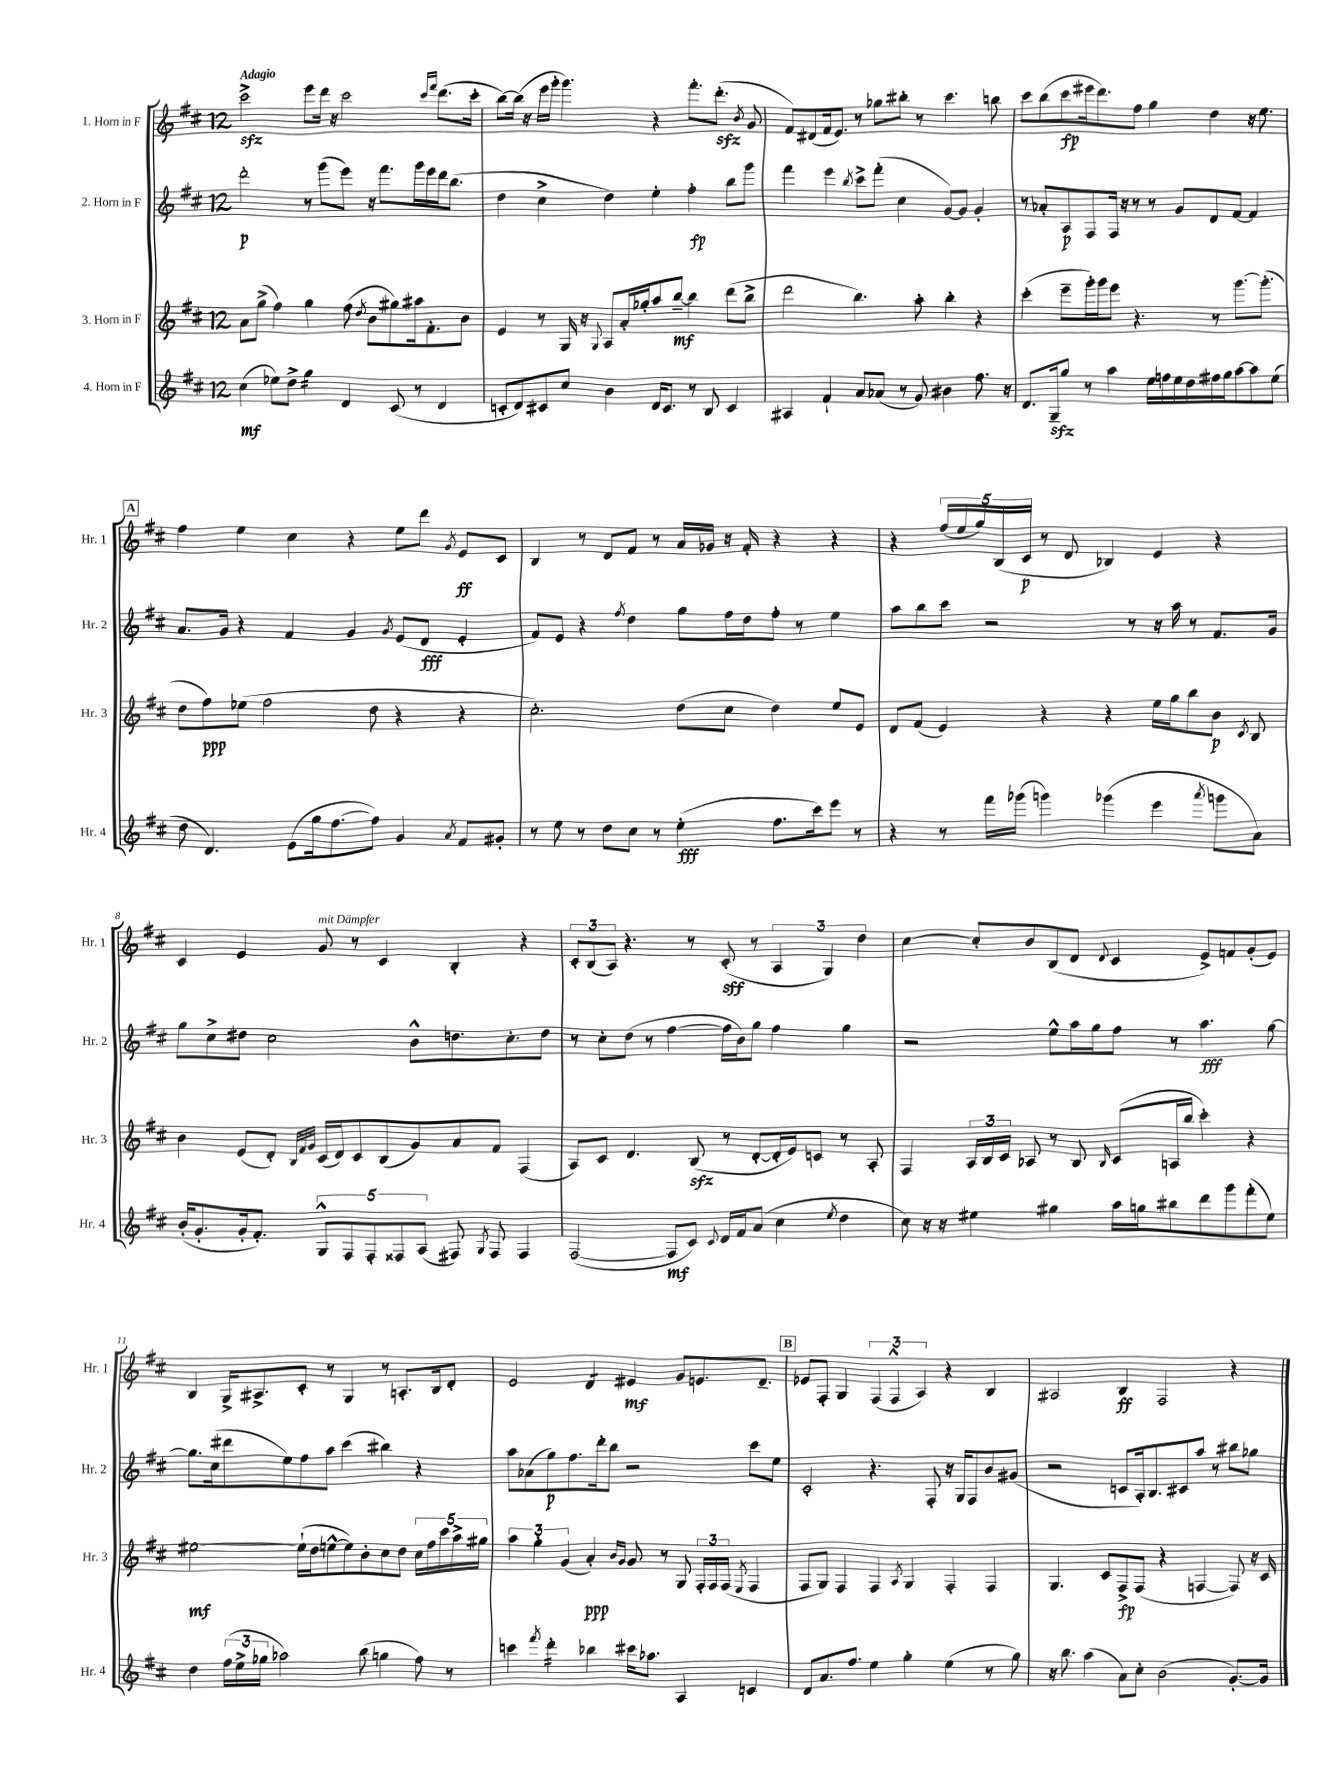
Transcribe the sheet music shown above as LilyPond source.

<<
\new StaffGroup <<
\new Staff = "s0" \with { instrumentName = "1. Horn in F" shortInstrumentName = "Hr. 1" } {
    \clef treble \key d \major \once \override Staff.TimeSignature.style = #'single-digit \time 12/8 \tempo "Adagio"
    \autoBeamOff cis'''2->\sfz e'''8[ d'''16] r16 cis'''2 \grace { cis'''16[ fis'''16] } d'''8.[( cis'''16]-. |
    b''8[~) b''16]( r16 e'''16[ g'''16]-. g'''4.) r4 fis'''8.[-. d'''8.]-.\sfz( \acciaccatura { b'8 } g'8 |
    fis'8[) dis'8( fis'16 e'8.]) r8 ges''8[ bis''8]-. r8 cis'''4. b''8 |
    cis'''8[ b''8( cis'''8\fp eis'''16 d'''8.) fis''8] g''4 d''4 r16 e''8. |
    \mark \markup { \box "A" } fis''4 e''4 cis''4 r4 e''8[ d'''8] \acciaccatura { g'8 } e'8[\ff cis'8] |
    b4 r8 d'8[ fis'8] r8 a'16[ ges'16] r16 fis'16-. r4 r4 |
    r4 \tuplet 5/4 { fis''16[( e''16 g''16) b16( cis'16]\p } r8 d'8 bes4) e'4 r4 |
    cis'4 e'4 g'8^\markup { \italic "mit Dämpfer" } r8 cis'4 b4-. r4 |
    \tuplet 3/2 { cis'8[-. b8( a8]) } r4. r8 cis'8-.\sff( r8 \tuplet 3/2 { a4 g4) d''4 } |
    cis''4~ cis''8[-. b'8 b8( d'8] \appoggiatura { d'8 } cis'4 e'8[->) f'8 g'8-.( e'8]) |
    b4 g16[-> ais8.-> cis'8]-. r8 g4 r8 a8.[-. b16 d'8]-. |
    e'2 d'4:8 eis'4\mf g'8[ e'8. d'8.]-- |
    \mark \markup { \box "B" } ees'8[ fis8]-. g4 \tuplet 3/2 { fis4( fis4-^ a4) } r4 b4 |
    ais2 b4\ff fis2 r4 \bar "|." |
}
\new Staff = "s1" \with { instrumentName = "2. Horn in F" shortInstrumentName = "Hr. 2" } {
    \clef treble \key d \major \once \override Staff.TimeSignature.style = #'single-digit \time 12/8
    \autoBeamOff d'''2-.\p r8 g'''8[( e'''8]) r16 fis'''8.[ g'''16 e'''16 d'''16 b''8.]( |
    d''4 cis''4-> d''4) e''4-. fis''4-.\fp b''8[ g'''8] |
    fis'''4 e'''4 \acciaccatura { b''8 } cis'''8[-> fis'''8]-.( cis''4 g'8[~) g'8] g'4-. |
    r8 aes'8[-. a8\p fis8 fis16] r16 r8 r8 g'8[ d'8 fis'8]~ fis'4 |
    \mark \markup { \box "A" } a'8.[ g'16] r4 fis'4 g'4 \acciaccatura { g'8 } e'8[( d'8]\fff e'4-. |
    fis'8[) e'8] r4 \acciaccatura { fis''8 } d''4 g''8[ fis''16 d''16 fis''8]-. r8 e''4 |
    a''8[ b''8 cis'''8] r2 r8 r16 a''16 r8 fis'8.[ g'16] |
    g''8[ cis''8-> dis''8] cis''2 b'8[-^ d''8. cis''8.-. d''8] |
    r8 cis''8[-. d''8]( r8 fis''4~ fis''16[ b'16) g''8] fis''4 g''4 |
    r2 e''8[-^ a''16 g''16 fis''8] r8 a''4.\fff g''8~ |
    g''8.[ cis''16( dis'''8 e''8) fis''8 a''8] cis'''4( bis''4) r4 |
    a''8[ aes'8( g''8\p) fis''8. d'''16-. b''8] r2 cis'''8[ e''8] |
    \mark \markup { \box "B" } cis'2-. r4. fis8-. r16 g16[ fis8 b'8 gis'8]( |
    r2 c'8[ a16-.) b8. cis'8 a''8] r8 bis''8[ ges''8] \bar "|." |
}
\new Staff = "s2" \with { instrumentName = "3. Horn in F" shortInstrumentName = "Hr. 3" } {
    \clef treble \key d \major \once \override Staff.TimeSignature.style = #'single-digit \time 12/8
    \autoBeamOff a'8[ g''8]->( fis''4) g''4 fis''8( \acciaccatura { d''8 } b'8[ gis''8) ais''16 fis'8.-. b'8] |
    e'4 r8 g16 r16 \appoggiatura { g8 } a8[ a'16-. ges''16-. a''8 b''8]~--\mf b''4 d'''8[( b''8]-> |
    d'''2 b''4.) a''8-. b''4-. r4 |
    cis'''4-.( e'''8[-- g'''16-.) g'''16 e'''8] r4. r8 g'''8.[~ g'''8.]-.( |
    \mark \markup { \box "A" } d''8[ fis''8\ppp) ees''8]( fis''2 d''8 r4 r4 |
    cis''2.-.) d''8[( cis''8] d''4) e''8[ e'8] |
    d'8[ fis'8]( e'4) r4 r4 e''16[ g''16 b''8 b'8]\p \acciaccatura { cis'8 } b8 |
    b'4 e'8[( d'8]-.) \grace { b32[ fis'32 g'32] } cis'16[( d'16) cis'8 b8( g'8) a'8 fis'8] fis4( |
    a8[) cis'8] d'4. b8\sfz( r8 d'8[~-. d'16-. e'16) c'8] r8 a8-. |
    fis4 \tuplet 3/2 { a16[ b16 cis'16] } aes8 r8 b8 \grace { b16 } cis'8[( a16 b''16] cis'''4-.) r4 |
    eis''2~\mf eis''16[-!( d''16 e''8~-^ e''8) b'8-. cis''8 d''8] \tuplet 5/4 { cis''16[ fis''16 cis'''16 a''16-> gis''16] } |
    \tuplet 3/2 { a''4 g''4-. g'4( } a'4-.\ppp) \grace { b'16[ g'16] } g'8 r8 g8 \tuplet 3/2 { fis16[-. fis16 fis16]( } \acciaccatura { e8 } fis4 |
    \mark \markup { \box "B" } fis8[ g8]) fis4 fis4 \acciaccatura { a8 } g4 fis4-. fis4 |
    g4. cis'8[ fis8->\fp fis8]( r4 f4~ f8) r16 cis'16 \bar "|." |
}
\new Staff = "s3" \with { instrumentName = "4. Horn in F" shortInstrumentName = "Hr. 4" } {
    \clef treble \key d \major \once \override Staff.TimeSignature.style = #'single-digit \time 12/8
    \autoBeamOff cis''4\mf( ees''8[) d''8]-> g''4:16 d'4 cis'8( r8 d'4 |
    c'8[-. d'8) cis'8 cis''8] b'4 d'16[ cis'8.] r8 b8 cis'4 |
    ais4 fis'4-! a'8[ aes'8]( r8 g'8) bis'4 fis''8. r16 |
    d'8.[ g16--\sfz g''8] r8 a''4 e''16[ f''16 e''16 d''16 fis''16 g''16 a''8~ a''8 e''8]( |
    \mark \markup { \box "A" } d''8 d'4.) e'8[( g''16 fis''8.~ fis''8]) g'4 \acciaccatura { a'8 } fis'8[ gis'8]-. |
    r8 e''8 r8 d''8[ cis''8] r8 e''4-.\fff( fis''8.[ cis'''16) e'''8] r8 |
    r4 r8 fis'''16[ ges'''16]( g'''4) ges'''4( e'''4 \acciaccatura { a'''8 } g'''8[ a'8]) |
    b'16[-.( g'8.-. g'16-. fis'8.]-.) \tuplet 5/4 { g8[-^ fis8 fis8-. fisis8 a8]( } fis8) \acciaccatura { g8 } fis8 fis4 |
    fis2~( fis8[\mf cis'8]) \appoggiatura { cis'8 } d'16[ fis'16 a'8]( cis''4 \acciaccatura { e''8 } d''4 |
    cis''8) r16 r16 eis''4 gis''4 a''16[ g''16 bis''8 d'''8 g'''8 fis'''8-.( eis''8]) |
    d''4 \tuplet 3/2 { fis''16[( e''16-> ges''16] } aes''2) b''8( g''4 fis''8) r8 |
    c'''4 \acciaccatura { fis'''8 } d'''4:16-. bes''4 cis'''16[ aes''8.] a4 c'4 |
    \mark \markup { \box "B" } d'8[ a'8. fis''8.] e''4 g''4-. e''4( r8 g''8) |
    r16 b''8. a''4( a'8[) cis''8]-. b'2( g'8.[~-.) g'16] \bar "|." |
}
>>
>>
